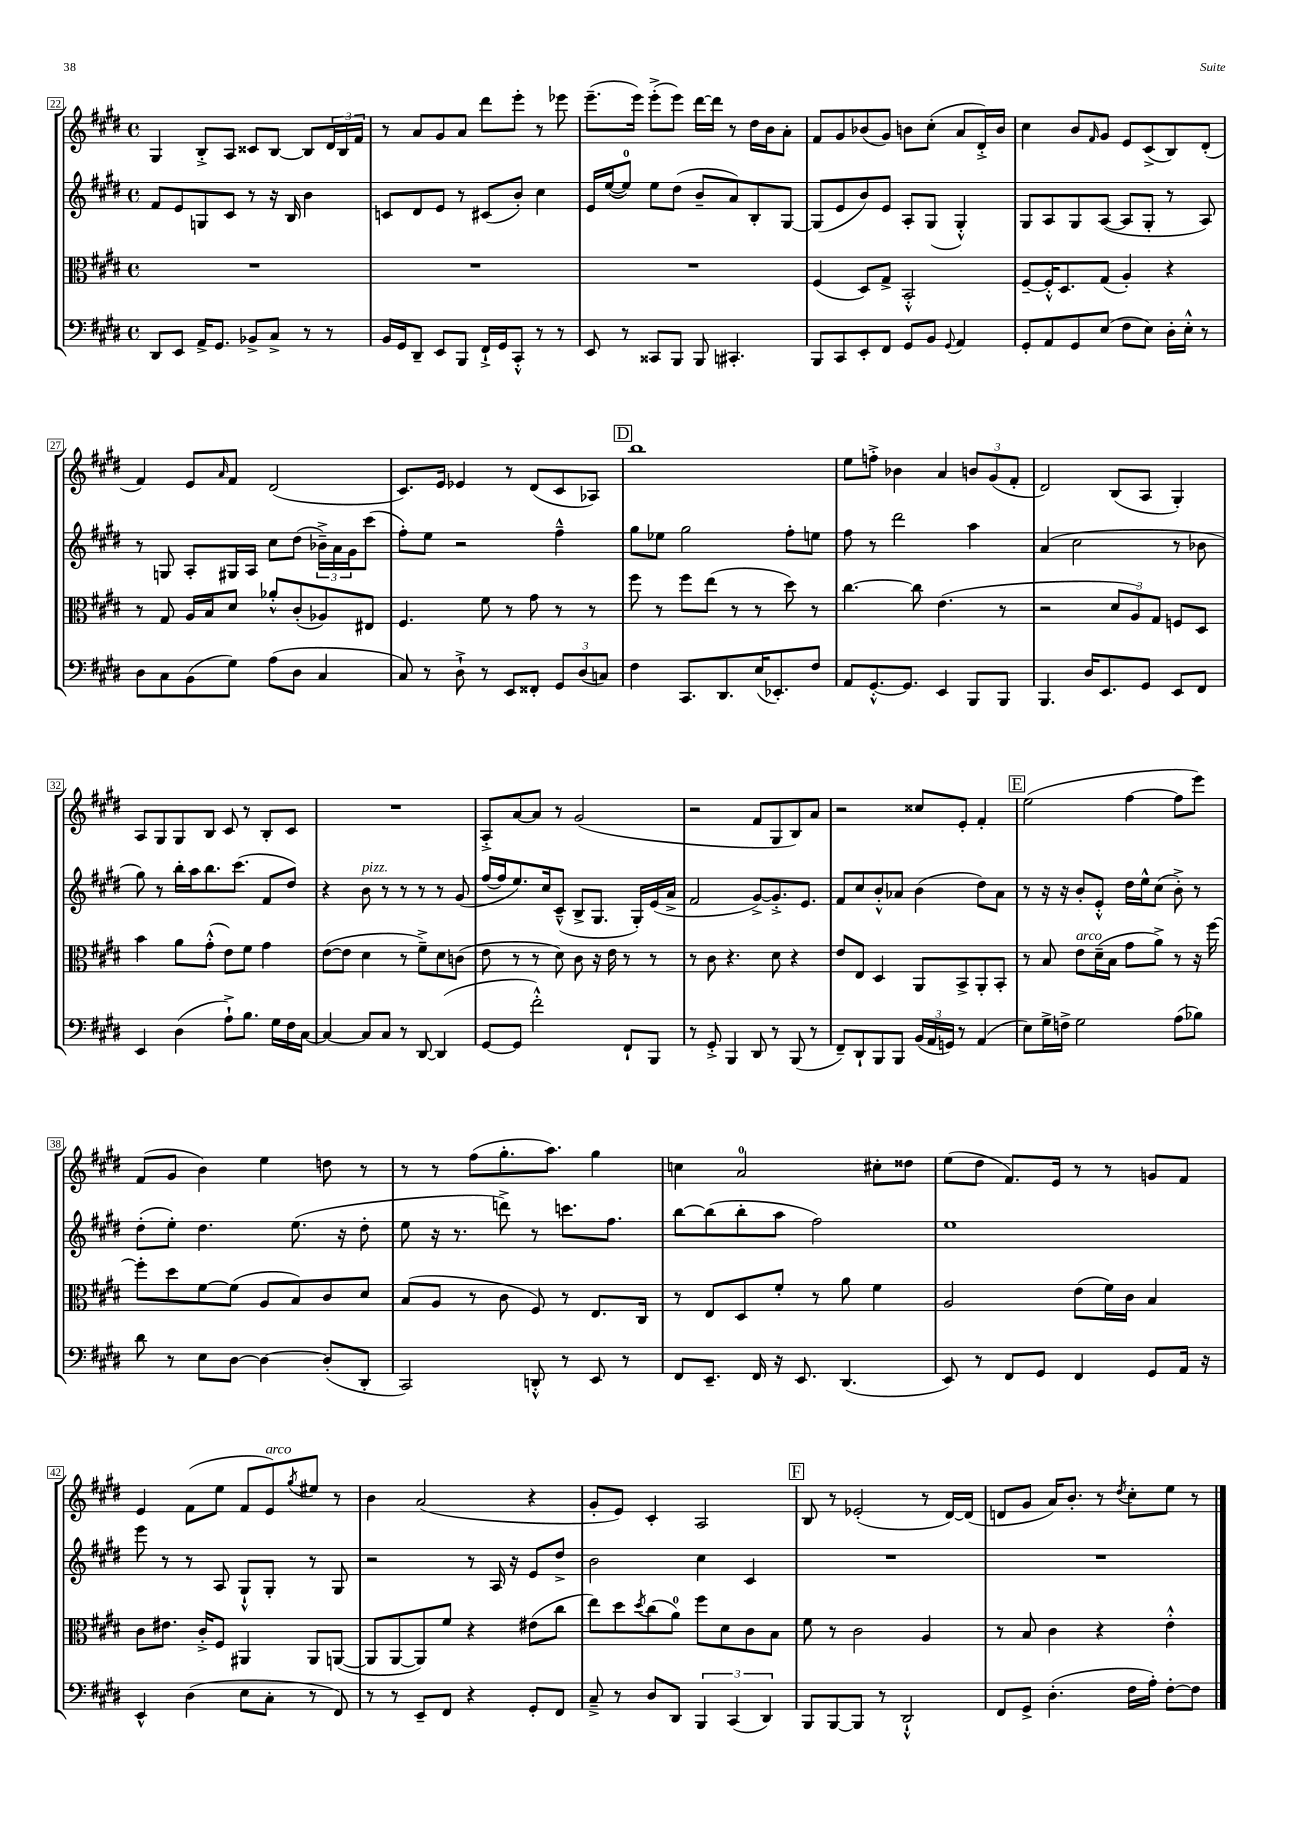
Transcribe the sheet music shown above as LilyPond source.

<<
\new StaffGroup <<
\new Staff = "s0" {
    \clef treble \key e \major \defaultTimeSignature \time 4/4
    gis4 b8-.-> a8 cisis'8 b8~ b8 \tuplet 3/2 { dis'16 b16 fis'16 } |
    r8 a'8 gis'8 a'8 dis'''8 e'''8-. r8 ees'''8 |
    e'''8.--( e'''16) e'''8-.->( e'''8) dis'''16~ dis'''16 r8 dis''16 b'16 a'8-. |
    fis'8 gis'8 bes'8( gis'8) b'8 cis''8-.( a'8 dis'16-.->) b'16 |
    cis''4 b'8 \grace { fis'16 } gis'8 e'8 cis'8->( b8) dis'8-.( |
    fis'4) e'8 \grace { a'16 } fis'8 dis'2( |
    cis'8.) e'16 ees'4 r8 dis'8( cis'8 aes8) |
    \mark \markup { \box "D" } b''1 |
    e''8 f''8-.-> bes'4 a'4 \tuplet 3/2 { b'8 gis'8( fis'8-. } |
    dis'2) b8( a8 gis4-.) |
    a8 gis8 gis8 b8 cis'8 r8 b8-. cis'8 |
    R1 |
    a8-.-> a'8~ a'8 r8 gis'2( |
    r2 fis'8 gis8 b8) a'8 |
    r2 cisis''8 e'8-. fis'4-. |
    \mark \markup { \box "E" } e''2( fis''4~ fis''8 e'''8) |
    fis'8( gis'8 b'4) e''4 d''8 r8 |
    r8 r8 fis''8( gis''8.-. a''8.) gis''4 |
    c''4 a'2-0 cis''8-. disis''8 |
    e''8( dis''8 fis'8.) e'16 r8 r8 g'8 fis'8 |
    e'4 fis'8( e''8 fis'8 e'8^\markup { \italic "arco" }) \acciaccatura { gis''8 } eis''8 r8 |
    b'4 a'2( r4 |
    gis'8-. e'8) cis'4-. a2 |
    \mark \markup { \box "F" } b8 r8 ees'2-.( r8 dis'16~) dis'16( |
    d'8 gis'8 a'16) b'8.-. r8 \acciaccatura { dis''8 } cis''8-. e''8 r8 \bar "|." |
}
\new Staff = "s1" {
    \clef treble \key e \major \defaultTimeSignature \time 4/4
    fis'8 e'8 g8 cis'8 r8 r16 b16 b'4 |
    c'8 dis'8 e'8 r8 cis'8( b'8-.) cis''4 |
    e'16 e''16~( e''8-0) e''8 dis''8( b'8-- a'8) b8-. gis8~ |
    gis8( e'8 b'8) e'8 a8-. gis8( gis4-.-^) |
    gis8 a8 gis8 a8~( a8 gis8-. r8 a8) |
    r8 g8 a8-. gis16 a16 cis''8 dis''8( \tuplet 3/2 { bes'16--->) a'16 gis'16 } cis'''8( |
    fis''8-.) e''8 r2 fis''4---^ |
    \mark \markup { \box "D" } gis''8 ees''8 gis''2 fis''8-. e''8 |
    fis''8 r8 dis'''2 a''4 |
    a'4( cis''2 r8 bes'8 |
    gis''8) r8 b''16-. a''16 b''8. cis'''8.( fis'8 dis''8) |
    r4 b'8^\markup { \italic "pizz." } r8 r8 r8 r8 gis'8( |
    fis''16~ fis''16 e''8.) cis''16 cis'8---^( b8-> gis8. gis16-.) e'16( a'16-> |
    fis'2 gis'8~->) gis'8.-.-> e'8. |
    fis'8 cis''8 b'8-.-^ aes'8 b'4( dis''8) aes'8 |
    \mark \markup { \box "E" } r8 r16 r16 b'8-. e'8-.-^ dis''16 e''16-^ cis''8( b'8-.->) r8 |
    dis''8-.( e''8-.) dis''4. e''8.( r16 dis''8-. |
    e''8 r16 r8. d'''8->) r8 c'''8. fis''8. |
    b''8~ b''8( b''8-. a''8 fis''2) |
    e''1 |
    e'''8 r8 r8 a8 gis8-!-^ gis8-. r8 gis8 |
    r2 r8 a16 r16 e'8 dis''8-> |
    b'2 cis''4 cis'4 |
    \mark \markup { \box "F" } R1 |
    R1 \bar "|." |
}
\new Staff = "s2" {
    \clef alto \key e \major \defaultTimeSignature \time 4/4
    R1 |
    R1 |
    R1 |
    fis4( dis8) gis8-> b,2-.-^ |
    fis8~-- fis16-.-^ dis8. gis8( a4-.) r4 |
    r8 gis8 a16 b16 dis'8 aes'8-.-^ cis'8-.( aes8) eis8 |
    fis4. fis'8 r8 gis'8 r8 r8 |
    \mark \markup { \box "D" } fis''8 r8 fis''8 e''8( r8 r8 dis''8) r8 |
    cis''4.~ cis''8 e'4.( r8 |
    r2 \tuplet 3/2 { dis'8 a8) gis8 } f8 dis8 |
    b'4 a'8 gis'8-.-^( e'8) fis'8 gis'4 |
    e'8~( e'8 dis'4 r8 fis'8--->) dis'8 c'8( |
    e'8 r8 r8 dis'8) cis'8 r16 e'16 r8 r8 |
    r8 cis'8 r4. dis'8 r4 |
    e'8 e8 dis4 a,8 b,8-> a,8-. b,8-. |
    \mark \markup { \box "E" } r8 b8 e'8^\markup { \italic "arco" } dis'16--( b16 gis'8 a'8->) r8 r16 fis''16~ |
    fis''8-. dis''8 fis'8~ fis'8( a8 b8) cis'8 dis'8 |
    b8( a8 r8 cis'8 fis8) r8 e8. cis16 |
    r8 e8 dis8 fis'8-. r8 a'8 fis'4 |
    a2 e'8( fis'16) cis'16 b4 |
    cis'8 eis'8. cis'16-.-> fis8 ais,4 ais,8 a,8~( |
    a,8 a,8~ a,8) fis'8 r4 eis'8( cis''8 |
    e''8) dis''8 \acciaccatura { dis''8 } cis''8( a'8-0) fis''8 dis'8 cis'8 b8 |
    \mark \markup { \box "F" } fis'8 r8 cis'2 a4 |
    r8 b8 cis'4 r4 e'4-.-^ \bar "|." |
}
\new Staff = "s3" {
    \clef bass \key e \major \defaultTimeSignature \time 4/4
    dis,8 e,8 a,16-> gis,8. bes,8-> cis8-> r8 r8 |
    b,16 gis,16 dis,8-- e,8 b,,8 fis,16-!-> gis,16 cis,8-.-^ r8 r8 |
    e,8 r8 cisis,8 b,,8 b,,8 cis,4.-. |
    b,,8 cis,8 e,8-. fis,8 gis,8 b,8 \appoggiatura { gis,8 } a,4 |
    gis,8-. a,8 gis,8 e8( fis8 e8) dis16-. e16-.-^ r8 |
    dis8 cis8 b,8( gis8) a8( dis8 cis4 |
    cis8) r8 dis8-!-> r8 e,8 fisis,8-. \tuplet 3/2 { gis,8 dis8( c8) } |
    \mark \markup { \box "D" } fis4 cis,8. dis,8. e16( ees,8.-.) fis8 |
    a,8 gis,8.~-.-^ gis,8. e,4 b,,8 b,,8 |
    b,,4. dis16 e,8. gis,8 e,8 fis,8 |
    e,4 dis4( a8-!->) b8. gis16 fis16 cis16~ |
    cis4~ cis8 cis8 r8 dis,8~ dis,4( |
    gis,8~ gis,8 fis'2-.-^) fis,8-! b,,8 |
    r8 gis,8-.-> b,,4 dis,8 r8 b,,8( r8 |
    fis,8--) dis,8-! b,,8 b,,8 \tuplet 3/2 { b,16( a,16 g,16) } r8 a,4( |
    \mark \markup { \box "E" } e8) gis16-> f16-> gis2 a8( bes8) |
    dis'8 r8 e8 dis8~ dis4~ dis8-.( dis,8-. |
    cis,2) d,8-.-^ r8 e,8 r8 |
    fis,8 e,8.-- fis,16 r16 e,8. dis,4.( |
    e,8) r8 fis,8 gis,8 fis,4 gis,8 a,16 r16 |
    e,4-^ dis4( e8 cis8-. r8 fis,8) |
    r8 r8 e,8-- fis,8 r4 gis,8-. fis,8 |
    cis8---> r8 dis8 dis,8 \tuplet 3/2 { b,,4 cis,4( dis,4) } |
    \mark \markup { \box "F" } b,,8 b,,8~ b,,8 r8 dis,2-!-^ |
    fis,8 gis,8-> dis4.-.( fis16 a16-.) fis8~-. fis8 \bar "|." |
}
>>
>>
\layout { \context { \Score currentBarNumber = #22 \override BarNumber.stencil = #(make-stencil-boxer 0.1 0.3 ly:text-interface::print) } }
